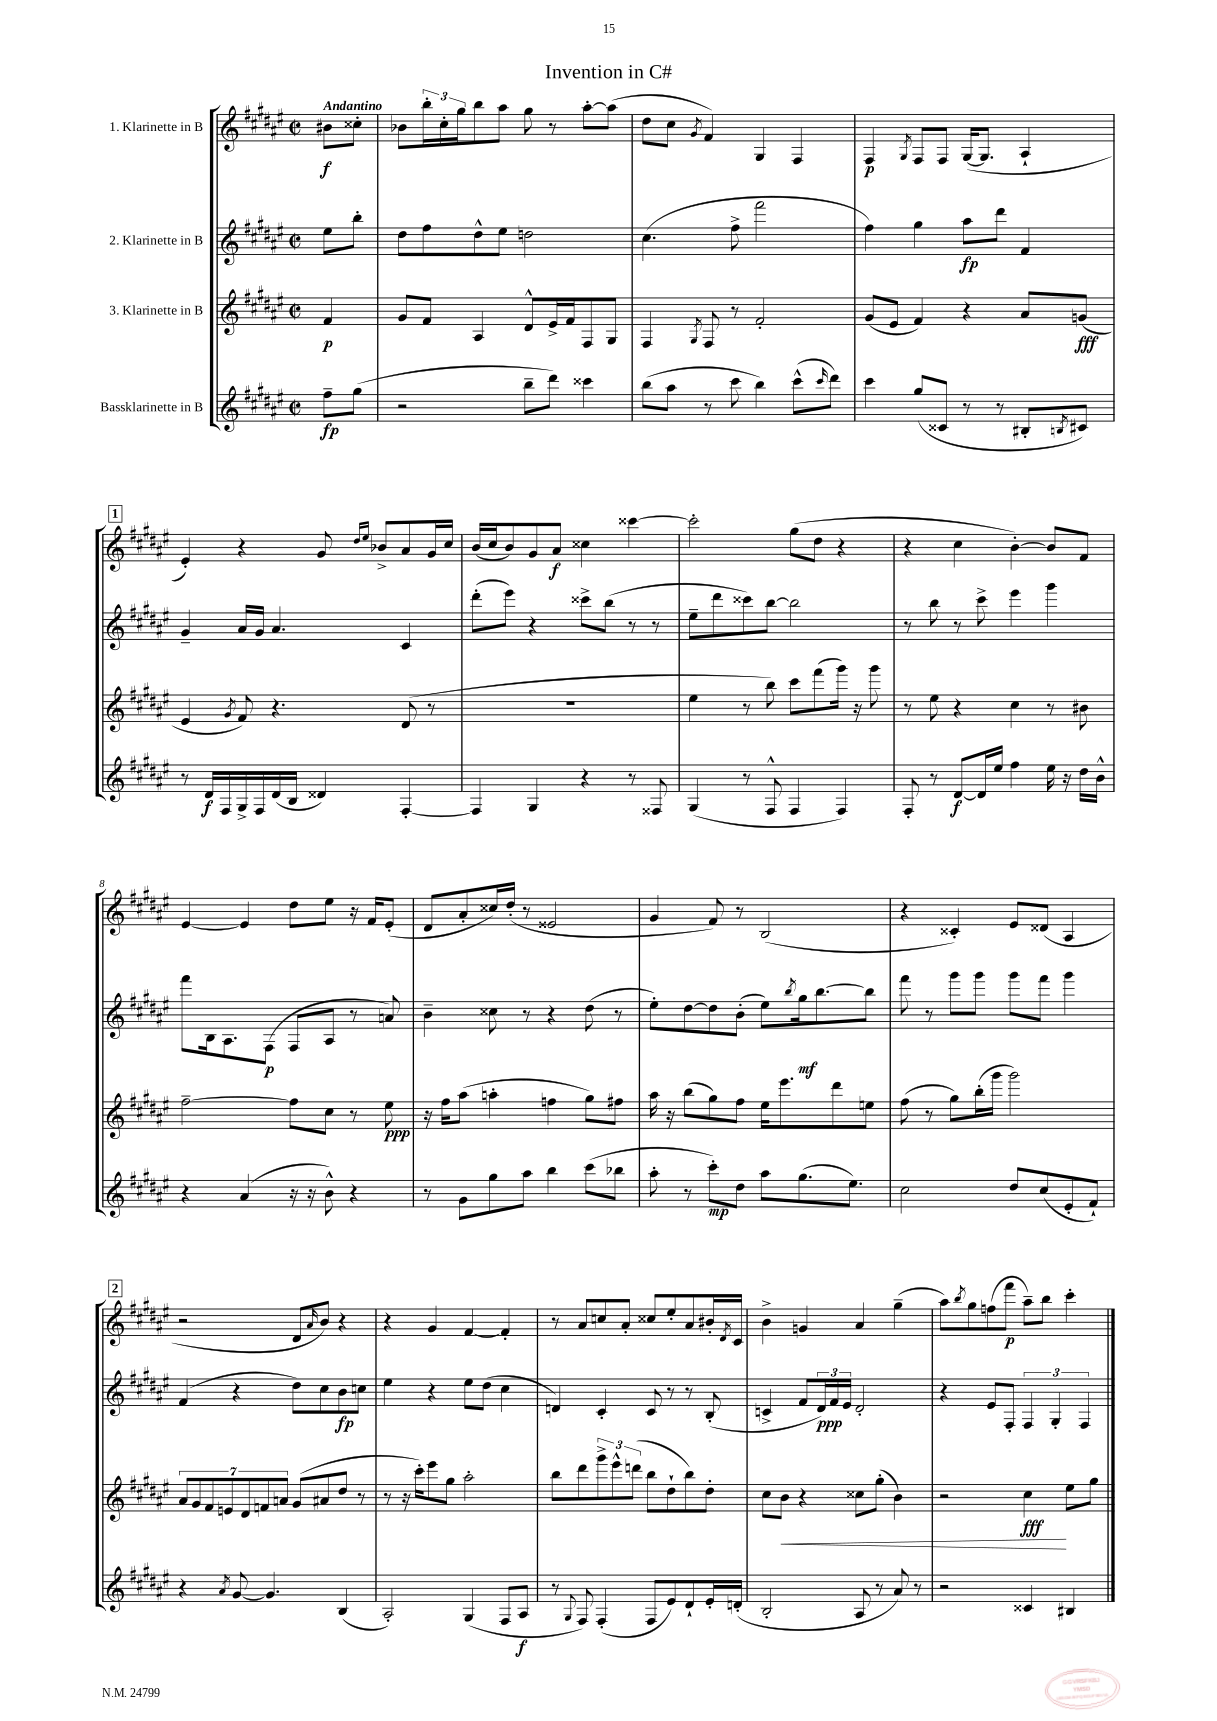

**kern	**dynam	**kern	**dynam	**kern	**dynam	**kern	**dynam
*part4	*part4	*part3	*part3	*part2	*part2	*part1	*part1
*staff4	*staff4	*staff3	*staff3	*staff2	*staff2	*staff1	*staff1
*I"Bassklarinette in B	*	*I"3. Klarinette in B	*	*I"2. Klarinette in B	*	*I"1. Klarinette in B	*
*clefG2	*	*clefG2	*	*clefG2	*	*clefG2	*
*k[f#c#g#d#a#e#]	*	*k[f#c#g#d#a#e#]	*	*k[f#c#g#d#a#e#]	*	*k[f#c#g#d#a#e#]	*
*M2/2	*	*M2/2	*	*M2/2	*	*M2/2	*
*met(c|)	*	*met(c|)	*	*met(c|)	*	*met(c|)	*
=	=	=	=	=	=	=	=
!	!	!	!	!	!	!LO:TX:a:B:t=Andantino	!
8ff#~\L	fp	4f#/	p	8ee#\L	.	8b#X\L	f
(8gg#\J	.	.	.	8bb'\J	.	8cc##X'\J	.
=1	=1	=1	=1	=1	=1	=1	=1
2r	.	8g#/L	.	8dd#\L	.	8b-X\L	.
.	.	8f#/J	.	8ff#\	.	24bb'\L	.
.	.	.	.	.	.	24cc#'\	.
.	.	.	.	.	.	24gg#\J	.
.	.	4A#/	.	8dd#^^\	.	8bb\	.
.	.	.	.	8ee#\J	.	8aa#\J	.
8bb~\L	.	8d#^^/L	.	2ddn\	.	8gg#\	.
8ddd#\J)	.	16e#^/L	.	.	.	8r	.
.	.	16f#/J	.	.	.	.	.
4ccc##X\	.	8F#/	.	.	.	[8aa#'\L	.
.	.	8G#/J	.	.	.	(8aa#\J]	.
=2	=2	=2	=2	=2	=2	=2	=2
(8bb\L	.	4F#/	.	(4.cc#\	.	8dd#\L	.
8aa#\J	.	.	.	.	.	8cc#\J	.
.	.	8qG#/	.	.	.	8qg#/	.
8r	.	8F#/	.	.	.	4f#/)	.
8ccc#\	.	8r	.	8ff#^\	.	.	.
4bb\)	.	2f#'/	.	2fff#\	.	4G#/	.
(8ccc#^^\L	.	.	.	.	.	4F#/	.
16qqccc#/	.	.	.	.	.	.	.
8ddd#\J)	.	.	.	.	.	.	.
=3	=3	=3	=3	=3	=3	=3	=3
4ccc#\	.	(8g#/L	.	4ff#\)	.	4F#/	p
.	.	8e#/J	.	.	.	.	.
.	.	.	.	.	.	8qG#/	.
(8gg#/L	.	4f#/)	.	4gg#\	.	8F#/L	.
8c##X/J	.	.	.	.	.	8F#/J	.
8r	.	4r	.	8aa#\L	fp	([16G#/KL	.
.	.	.	.	.	.	8.G#/J]	.
8r	.	.	.	8ddd#\J	.	.	.
8B#X'/L	.	8a#/L	.	4f#/	.	4A#`/	.
8qBn/	.	.	.	.	.	.	.
8c#X/J)	.	(8gn/J	fff	.	.	.	.
!!LO:LB:g=z
!!LO:REH:place=s1:t=1
=4	=4	=4	=4	=4	=4	=4	=4
8r	.	4e#/	.	4g#~/	.	4e#'/)	.
16d#/LL	f	.	.	.	.	.	.
16F#/	.	.	.	.	.	.	.
.	.	8qg#/	.	.	.	.	.
16G#^/	.	8f#/)	.	16a#/LL	.	4r	.
16F#/	.	.	.	16g#/JJ	.	.	.
(16d#/	.	4.r	.	4.a#/	.	.	.
16B/JJ	.	.	.	.	.	.	.
4d##X/)	.	.	.	.	.	8g#/	.
.	.	.	.	.	.	16qqdd#/LL	.
.	.	.	.	.	.	16qqee#/JJ	.
.	.	.	.	.	.	8b-X^/L	.
[4F#'/	.	(8d#/	.	4c#/	.	8a#/	.
.	.	8r	.	.	.	16g#/L	.
.	.	.	.	.	.	16cc#/JJ	.
=5	=5	=5	=5	=5	=5	=5	=5
4F#/]	.	1r	.	(8ddd#'\L	.	(16b/LL	.
.	.	.	.	.	.	16cc#/J	.
.	.	.	.	8eee#\J)	.	8b/)	.
4G#/	.	.	.	4r	.	8g#/	.
.	.	.	.	.	.	8a#/J	f
4r	.	.	.	8ccc##X^\L	.	4cc##X\	.
.	.	.	.	(8bb\J	.	.	.
8r	.	.	.	8r	.	[4ccc##X\	.
8F##X/	.	.	.	8r	.	.	.
=6	=6	=6	=6	=6	=6	=6	=6
(4G#/	.	4ee#\	.	8ee#~\L	.	2ccc##'\]	.
.	.	.	.	8ddd#\	.	.	.
8r	.	8r	.	8ccc##X\)	.	.	.
8F#^^/	.	8bb\)	.	[8bb\J	.	.	.
4F#/	.	8ccc#\L	.	2bb\]	.	(8gg#\L	.
.	.	(8fff#\	.	.	.	8dd#\J	.
4F#/)	.	16ggg#\Jk)	.	.	.	4r	.
.	.	16r	.	.	.	.	.
.	.	8ggg#\	.	.	.	.	.
=7	=7	=7	=7	=7	=7	=7	=7
8F#'/	.	8r	.	8r	.	4r	.
8r	.	8ee#\	.	8bb\	.	.	.
[8d#/L	f	4r	.	8r	.	4cc#\	.
16d#/L]	.	.	.	8ccc#^\	.	.	.
16ee#/JJ	.	.	.	.	.	.	.
4ff#\	.	4cc#\	.	4eee#\	.	[4b'\)	.
16ee#\	.	8r	.	4ggg#\	.	8b/L]	.
16r	.	.	.	.	.	.	.
16dd#\LL	.	8b#X\	.	.	.	8f#/J	.
16b^^\JJ	.	.	.	.	.	.	.
!!LO:LB:g=z
=8	=8	=8	=8	=8	=8	=8	=8
4r	.	[2ff#~\	.	8fff#\L	.	[4e#/	.
.	.	.	.	16B\k	.	.	.
.	.	.	.	8.A#\	.	.	.
(4a#/	.	.	.	.	.	4e#/]	.
.	.	.	.	(8F#\J	p	.	.
16r	.	8ff#\L]	.	8F#/L	.	8dd#\L	.
16r	.	.	.	.	.	.	.
8b^^\)	.	8cc#\J	.	8A#/J	.	8ee#\J	.
4r	.	8r	.	8r	.	16r	.
.	.	.	.	.	.	16f#/KL	.
.	.	8ee#\	ppp	8an/)	.	(8e#'/J	.
=9	=9	=9	=9	=9	=9	=9	=9
8r	.	16r	.	4b~\	.	8d#/L	.
.	.	16ff#\KL	.	.	.	.	.
8g#\L	.	(8aa#\J	.	.	.	8a#'/	.
8gg#\	.	4aan'\	.	8cc##X\	.	16cc##X/L)	.
.	.	.	.	.	.	(16dd#'/JJ	.
8aa#\J	.	.	.	8r	.	8r	.
4bb\	.	4ffn\	.	4r	.	2e##X/	.
(8ccc#\L	.	8gg#\L)	.	(8dd#\	.	.	.
8bb-X\J	.	8ff#X\J	.	8r	.	.	.
=10	=10	=10	=10	=10	=10	=10	=10
8aa#'\	.	16aa#\	.	8ee#'\L)	.	4g#/	.
.	.	16r	.	.	.	.	.
8r	.	(8bb\L	.	[8dd#\	.	.	.
8ccc#'\L)	mp	8gg#\)	.	8dd#\]	.	8f#/)	.
8dd#\J	.	8ff#\J	.	(8b'\J	.	8r	.
8aa#\L	.	16ee#\KL	.	8ee#\L)	.	(2B/	.
.	.	8.eee#\	.	.	.	.	.
.	.	.	.	8qbb/	.	.	.
(8.gg#\	.	.	.	16gg#\k	mf	.	.
.	.	.	.	[8.bb\	.	.	.
.	.	8ddd#\	.	.	.	.	.
8.ee#\J)	.	.	.	.	.	.	.
.	.	8een\J	.	8bb\J]	.	.	.
=11	=11	=11	=11	=11	=11	=11	=11
2cc#\	.	(8ff#\	.	8fff#\	.	4r	.
.	.	8r	.	8r	.	.	.
.	.	8gg#\L)	.	8ggg#\L	.	4c##X'/)	.
.	.	(16bb'\L	.	8ggg#\J	.	.	.
.	.	16ggg#\JJ	.	.	.	.	.
8dd#/L	.	2ggg#\)	.	8ggg#\L	.	8e#/L	.
(8cc#/	.	.	.	8fff#\J	.	(8d##X/J	.
8e#'/	.	.	.	4ggg#\	.	4A#/	.
8f#`/J)	.	.	.	.	.	.	.
!!LO:LB:g=z
!!LO:REH:place=s1:t=2
=12	=12	=12	=12	=12	=12	=12	=12
4r	.	14a#/L	.	(4f#/	.	2r	.
.	.	14g#/	.	.	.	.	.
.	.	14f#/	.	.	.	.	.
.	.	14en/	.	.	.	.	.
8qa#/	.	.	.	.	.	.	.
[8g#/	.	.	.	4r	.	.	.
.	.	14d#/	.	.	.	.	.
.	.	14fn/	.	.	.	.	.
4.g#/]	.	.	.	.	.	.	.
.	.	14an/J	.	.	.	.	.
.	.	(8g#/L	.	8dd#\L)	.	8d#/L	.
.	.	.	.	.	.	16qqa#/	.
.	.	8a#X/	.	8cc#\	.	8b/J)	.
(4B/	.	8dd#/J	.	8b\	fp	4r	.
.	.	8r	.	8ccn\J	.	.	.
=13	=13	=13	=13	=13	=13	=13	=13
2A#'/)	.	8r	.	4ee#\	.	4r	.
.	.	16r	.	.	.	.	.
.	.	16ccc#'\KL)	.	.	.	.	.
.	.	8eee#\	.	4r	.	4g#/	.
.	.	8gg#\J	.	.	.	.	.
(4G#/	.	2aa#'\	.	8ee#\L	.	[4f#/	.
.	.	.	.	(8dd#\J	.	.	.
8F#/L	.	.	.	4cc#\	.	4f#'/]	.
8A#/J	f	.	.	.	.	.	.
=14	=14	=14	=14	=14	=14	=14	=14
8r	.	8bb\L	.	4dn/)	.	8r	.
8qqG#/	.	.	.	.	.	.	.
8F#/)	.	8ddd#\	.	.	.	8a#/L	.
(4F#'/	.	12ggg#^\	.	4c#'/	.	8ccn/	.
.	.	12eee#^^\	.	.	.	.	.
.	.	.	.	.	.	8a#'/J	.
.	.	(12dddn\J	.	.	.	.	.
8F#/L	.	8bb\L	.	8c#/	.	8cc##X/L	.
8e#/)	.	8dd#`\	.	8r	.	8ee#'/	.
8d#`/	.	8bb\)	.	8r	.	8a#/	.
16e#'/L	.	8dd#'\J	.	(8B'/	.	16b#X'/L	.
.	.	.	.	.	.	8qd#/	.
(16dn'/JJ	.	.	.	.	.	16c#/JJ	.
=15	=15	=15	=15	=15	=15	=15	=15
2B'/	.	8cc#\L	.	4cn^/	.	4b^\	.
!	!	!	!LO:HP:b	!	!	!	!
.	.	8b\J	<	.	.	.	.
.	.	4r	.	8f#/L	.	4gn/	.
.	.	.	.	24d#/L)	ppp	.	.
.	.	.	.	24f#/	.	.	.
.	.	.	.	24e#/JJ	.	.	.
8A#/	.	8cc##X\L	.	2d#'/	.	4a#/	.
8r	.	(8gg#'\J	.	.	.	.	.
8a#/)	.	4b\)	.	.	.	(4gg#~\	.
8r	.	.	.	.	.	.	.
=16	=16	=16	=16	=16	=16	=16	=16
2r	.	2r	.	4r	.	8aa#\L)	.
.	.	.	.	.	.	8qbb/	.
.	.	.	.	.	.	8gg#\	.
.	.	.	.	8e#/L	.	(8ffn\	.
.	.	.	.	8F#'/J	.	8fff#\J	p
4c##X/	.	4cc#\	fff	6F#/	.	8aa#~\L)	.
.	.	.	.	.	.	8bb\J	.
.	.	.	.	6G#'/	.	.	.
4B#X/	.	8ee#\L	[	.	.	4ccc#'\	.
.	.	.	.	6F#/	.	.	.
.	.	8gg#\J	.	.	.	.	.
==	==	==	==	==	==	==	==
*-	*-	*-	*-	*-	*-	*-	*-
